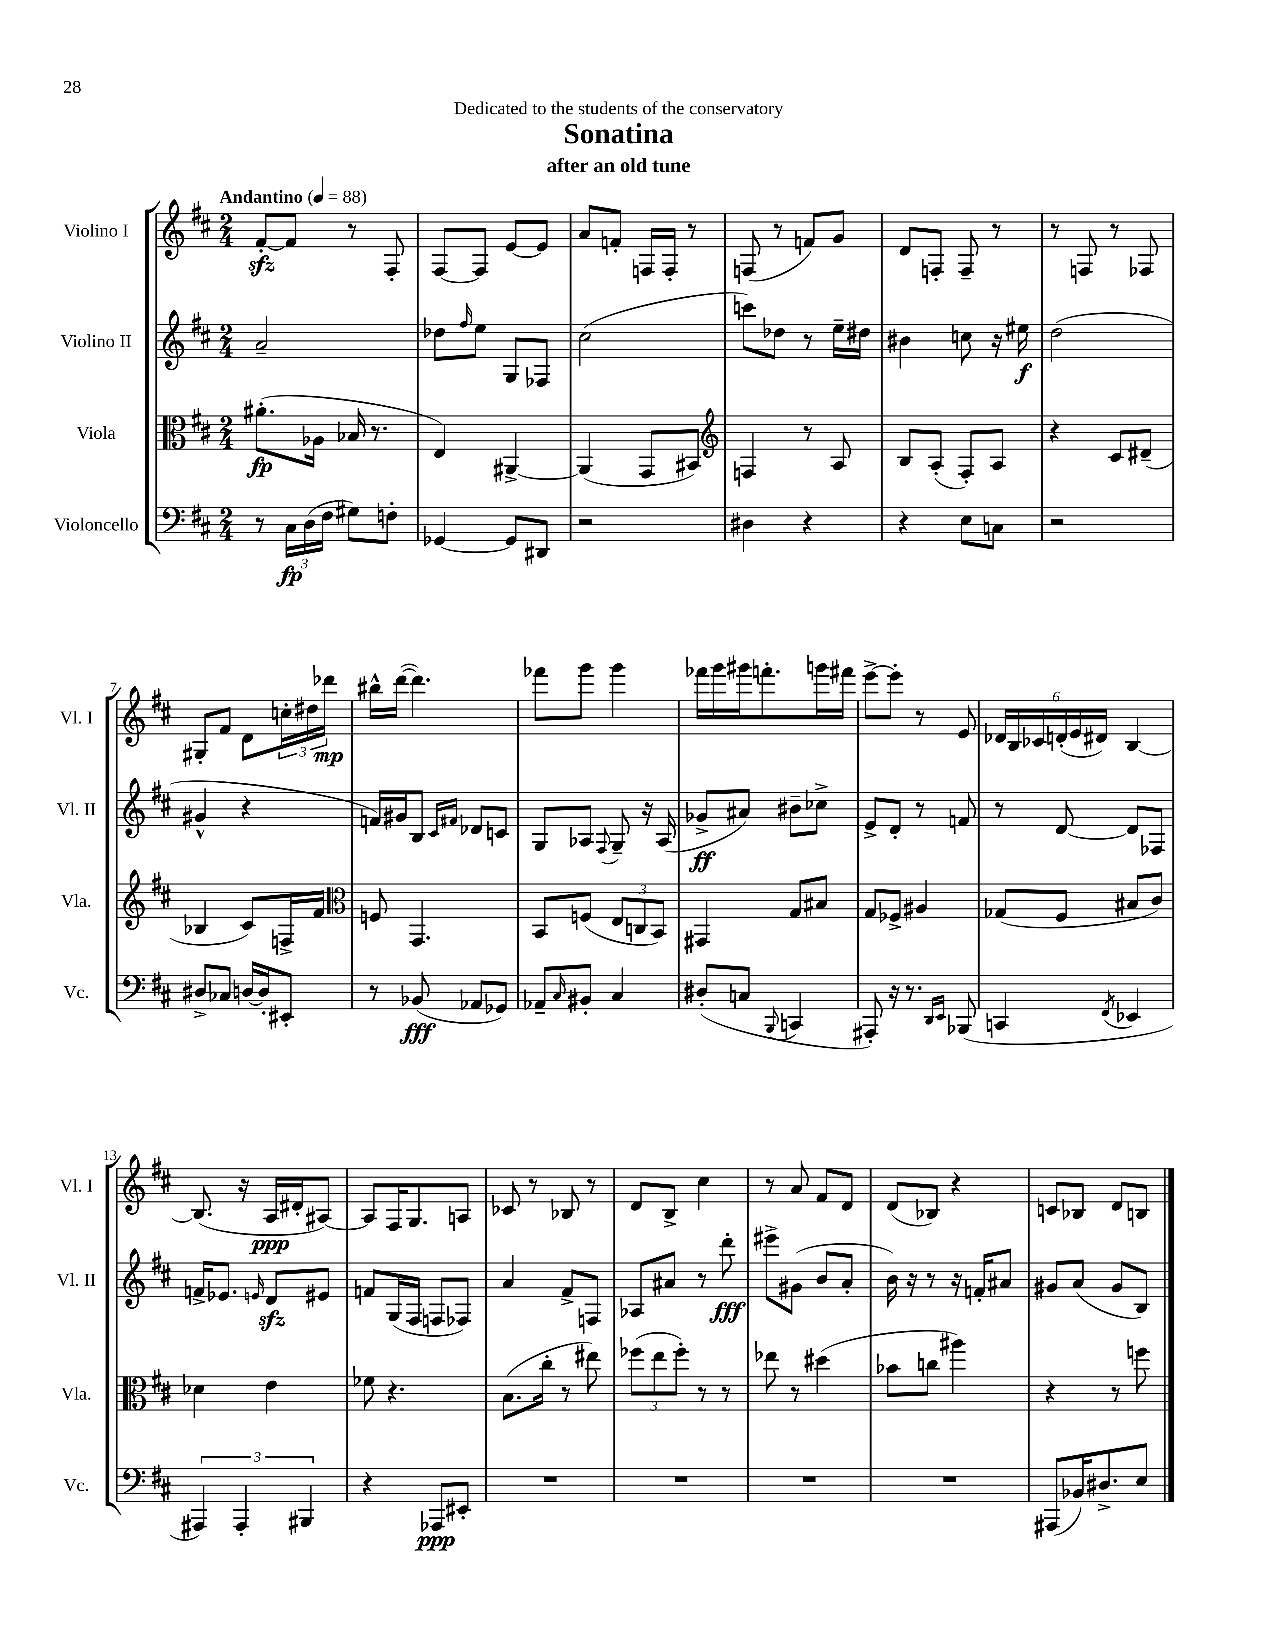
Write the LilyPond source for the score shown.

\header { title = "Sonatina" subtitle = "after an old tune" dedication = "Dedicated to the students of the conservatory" }
<<
\new StaffGroup <<
\new Staff = "s0" \with { instrumentName = "Violino I" shortInstrumentName = "Vl. I" } {
    \clef treble \key d \major \numericTimeSignature \time 2/4 \tempo "Andantino" 4 = 88
    fis'8~-.\sfz fis'8 r8 fis8-. |
    fis8~ fis8 e'8~ e'8 |
    a'8 f'8-. f16 f16-. r8 |
    f8( r8 f'8) g'8 |
    d'8 f8-. f8-- r8 |
    r8 f8 r8 fes8 |
    gis8-. fis'8 d'8 \tuplet 3/2 { c''16-. dis''16 des'''16\mp } |
    bis''16-^ d'''16~( d'''4.) |
    fes'''8 g'''8 g'''4 |
    fes'''16 g'''16 gis'''16 f'''8.-. g'''16 fis'''16 |
    e'''8~-> e'''8-. r8 e'8 |
    \tuplet 6/4 { des'16 b16 ces'16 d'16-.( e'16 dis'16) } b4~ |
    b8.( r16 a16\ppp dis'16-. ais8~) |
    ais8 fis16 g8. a8 |
    ces'8 r8 bes8 r8 |
    d'8 b8-> cis''4 |
    r8 a'8 fis'8 d'8 |
    d'8( bes8) r4 |
    c'8 bes8 d'8 b8 \bar "|." |
}
\new Staff = "s1" \with { instrumentName = "Violino II" shortInstrumentName = "Vl. II" } {
    \clef treble \key d \major \numericTimeSignature \time 2/4
    a'2-- |
    des''8 \grace { fis''16 } e''8 g8 fes8 |
    cis''2( |
    c'''8) des''8 r8 e''16-- dis''16 |
    bis'4 c''8 r16 eis''16\f |
    d''2( |
    gis'4-^ r4 |
    f'16) gis'16 b8 \grace { cis'16 fis'16 } des'8 c'8 |
    g8 aes8 \appoggiatura { fis8 } g8-- r16 aes16( |
    ges'8->\ff ais'8) bis'8-- ces''8-> |
    e'8-> d'8-. r8 f'8 |
    r8 d'8~ d'8 fes8 |
    f'16-> ees'8. \grace { e'16 } d'8\sfz eis'8 |
    f'8 g16( fis16 f8 fes8) |
    a'4 fis'8-> f8 |
    aes8 ais'8 r8 d'''8-.\fff |
    eis'''8-> gis'8( b'8 a'8-. |
    b'16) r16 r8 r16 f'16-. ais'8 |
    gis'8 a'8( gis'8 b8) \bar "|." |
}
\new Staff = "s2" \with { instrumentName = "Viola" shortInstrumentName = "Vla." } {
    \clef alto \key d \major \numericTimeSignature \time 2/4
    ais'8.-.\fp( aes16 bes16 r8. |
    e4) ais,4~-> |
    ais,4( g,8 bis,8) |
    \clef treble f4 r8 a8 |
    b8 a8-.( fis8-.) a8 |
    r4 cis'8 dis'8--( |
    bes4 cis'8) f16-> fis'16 |
    \clef alto f8 g,4. |
    b,8 f8( \tuplet 3/2 { e8 c8 b,8) } |
    gis,4 g8 bis8 |
    g8 fes8-> ais4 |
    ges8( fis8 bis8 cis'8) |
    des'4 e'4 |
    fes'8 r4. |
    b8.( cis''16-. r8 eis''8) |
    \tuplet 3/2 { fes''8( e''8 fes''8-.) } r8 r8 |
    ees''8 r8 dis''4( |
    bes'8 c''8 ais''4) |
    r4 r8 f''8 \bar "|." |
}
\new Staff = "s3" \with { instrumentName = "Violoncello" shortInstrumentName = "Vc." } {
    \clef bass \key d \major \numericTimeSignature \time 2/4
    r8 \tuplet 3/2 { cis16\fp d16( fis16 } gis8) f8-. |
    ges,4~ ges,8 dis,8 |
    r2 |
    dis4 r4 |
    r4 e8 c8 |
    r2 |
    dis8-> ces8 d16~ d16-. eis,8-. |
    r8 bes,8\fff( aes,8 ges,8) |
    aes,8-- \grace { cis16 } bis,8-. cis4 |
    dis8-.( c8 \appoggiatura { b,,8 } c,4 |
    ais,,8-.) r16 r8. \grace { d,16 e,16 } bes,,8( |
    c,4 \acciaccatura { fis,8 } ees,4 |
    \tuplet 3/2 { ais,,4) ais,,4-. bis,,4 } |
    r4 aes,,8\ppp eis,8-. |
    R2 |
    R2 |
    R2 |
    R2 |
    ais,,8( bes,16) dis8.-> e8 \bar "|." |
}
>>
>>
